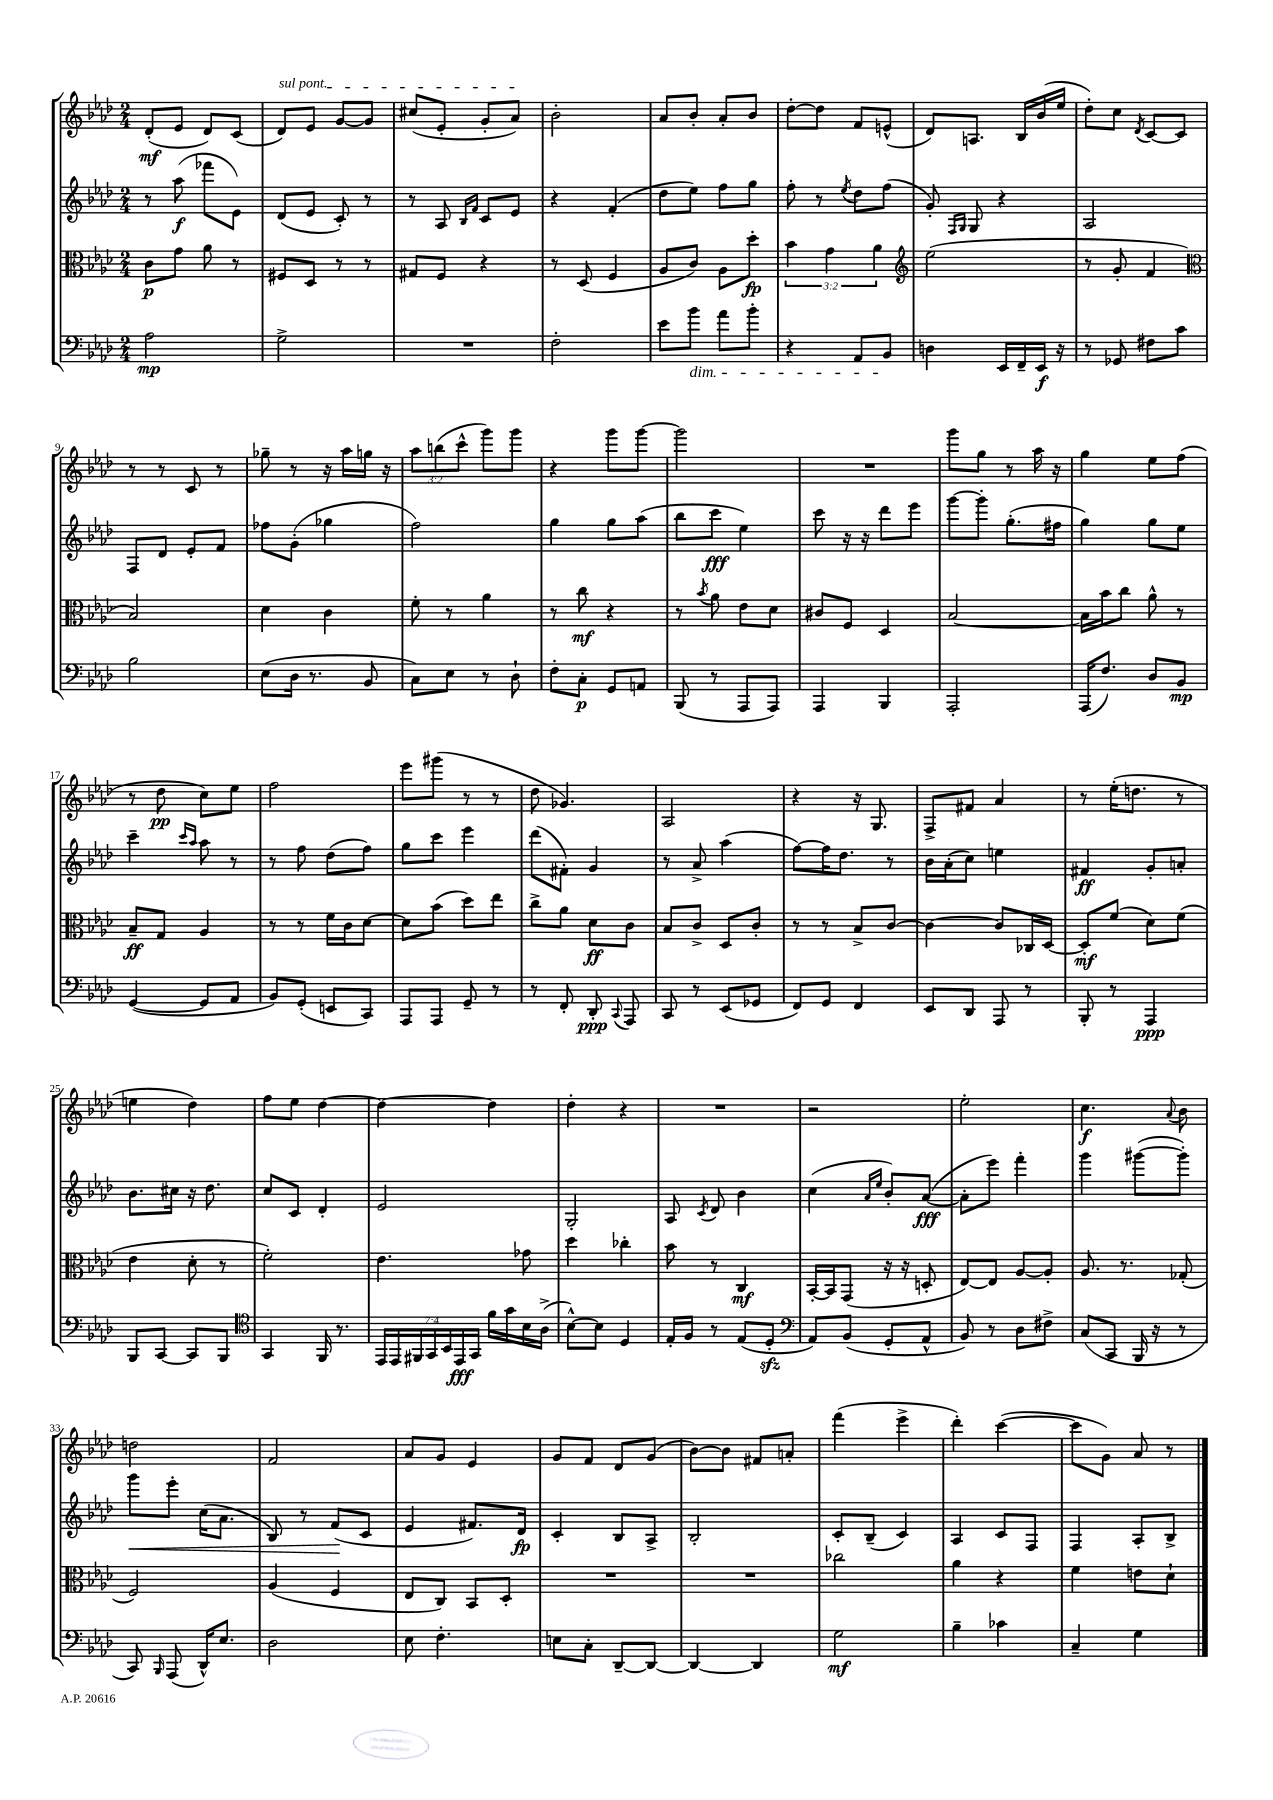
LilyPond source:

<<
\new StaffGroup <<
\new Staff = "s0" {
    \clef treble \key aes \major \numericTimeSignature \time 2/4 \override Staff.TupletNumber.text = #tuplet-number::calc-fraction-text
    \autoBeamOff des'8[-.\mf( ees'8] des'8[) c'8]( |
    \once \override TextSpanner.bound-details.left.text = \markup { \italic "sul pont." } des'8[\startTextSpan) ees'8] g'8[~ g'8] |
    cis''8[( ees'8]-. g'8[-. aes'8]\stopTextSpan) |
    bes'2-. |
    aes'8[ bes'8]-. aes'8[-. bes'8] |
    des''8[~-. des''8] f'8[ e'8]-^( |
    des'8[) a8.] bes16[ bes'16( ees''16] |
    des''8[-.) c''8] \acciaccatura { des'8 } c'8[~ c'8] |
    r8 r8 c'8 r8 |
    ges''8-- r8 r16 aes''16[ g''16] r16 |
    \tuplet 3/2 { aes''8[ b''8( c'''8]-^ } g'''8[) g'''8] |
    r4 g'''8[ g'''8]~ |
    g'''2 |
    R2 |
    g'''8[ g''8] r8 aes''16 r16 |
    g''4 ees''8[ f''8]( |
    r8 des''8\pp c''8[) ees''8] |
    f''2 |
    ees'''8[ gis'''8]( r8 r8 |
    des''8 ges'4.) |
    aes2 |
    r4 r16 g8. |
    f8[-> fis'8] aes'4 |
    r8 ees''16[-.( d''8.] r8 |
    e''4 des''4) |
    f''8[ ees''8] des''4~ |
    des''4~ des''4 |
    des''4-. r4 |
    R2 |
    r2 |
    ees''2-. |
    c''4.\f \appoggiatura { aes'8 } bes'8 |
    d''2 |
    f'2 |
    aes'8[ g'8] ees'4 |
    g'8[ f'8] des'8[ g'8]( |
    bes'8[~) bes'8] fis'8[ a'8]-. |
    f'''4( ees'''4-> |
    des'''4-.) c'''4~( |
    c'''8[ g'8]) aes'8 r8 \bar "|." |
}
\new Staff = "s1" {
    \clef treble \key aes \major \numericTimeSignature \time 2/4
    \autoBeamOff r8 aes''8\f( fes'''8[ ees'8]) |
    des'8[( ees'8] c'8-.) r8 |
    r8 aes8 \grace { bes16[ f'16] } c'8[ ees'8] |
    r4 f'4-.( |
    des''8[ ees''8]) f''8[ g''8] |
    f''8-. r8 \acciaccatura { ees''8 } des''8[ f''8]( |
    g'8-.) \grace { f16[ g16] } g8 r4 |
    aes2 |
    f8[ des'8] ees'8[-. f'8] |
    fes''8[ g'8]-.( ges''4 |
    f''2) |
    g''4 g''8[ aes''8]( |
    bes''8[ c'''8]\fff ees''4) |
    c'''8 r16 r16 des'''8[ ees'''8] |
    g'''8[~ g'''8]-. g''8.[-.( fis''16] |
    g''4) g''8[ ees''8] |
    c'''4-- \grace { c'''16[ aes''16] } aes''8 r8 |
    r8 f''8 des''8[( f''8]) |
    g''8[ c'''8] ees'''4 |
    des'''8[( fis'8]-.) g'4 |
    r8 aes'8-> aes''4( |
    f''8[~) f''16 des''8.] r8 |
    bes'16[ aes'16-.( c''8]) e''4 |
    fis'4\ff g'8[-. a'8]-. |
    bes'8.[ cis''16] r16 des''8. |
    c''8[ c'8] des'4-. |
    ees'2 |
    g2-. |
    aes8 \acciaccatura { c'8 } des'8 bes'4 |
    c''4( \grace { aes'16[ ees''16] } bes'8[-.) aes'8]~\fff( |
    aes'8[-. ees'''8]) f'''4-. |
    g'''4 gis'''8[~( gis'''8]-.) |
    g'''8[\< ees'''8]-. c''16[( aes'8.] |
    bes8) r8 f'8[\!( c'8] |
    ees'4 fis'8.[) des'16]\fp |
    c'4-. bes8[ aes8]-> |
    bes2-. |
    c'8[-. bes8]--( c'4) |
    aes4 c'8[ f8] |
    f4 aes8[-. bes8]-> \bar "|." |
}
\new Staff = "s2" {
    \clef alto \key aes \major \numericTimeSignature \time 2/4 \override Staff.TupletNumber.text = #tuplet-number::calc-fraction-text
    \autoBeamOff c'8[\p g'8] aes'8 r8 |
    fis8[ des8] r8 r8 |
    gis8[ f8] r4 |
    r8 des8( f4 |
    aes8[ c'8]) aes8[ des''8]-.\fp |
    \tuplet 3/2 { bes'4 g'4 aes'4 } |
    \clef treble ees''2( |
    r8 g'8-. f'4 |
    \clef alto bes2) |
    des'4 c'4 |
    f'8-. r8 aes'4 |
    r8 c''8\mf r4 |
    r8 \acciaccatura { bes'8 } aes'8 ees'8[ des'8] |
    cis'8[ f8] des4 |
    bes2~ |
    bes16[ bes'16 c''8] aes'8-^ r8 |
    bes8[--\ff g8] aes4 |
    r8 r8 f'16[ c'16 des'8]~ |
    des'8[ bes'8]( des''8[) ees''8] |
    c''8[-> aes'8] des'8[\ff c'8] |
    bes8[ c'8]-> des8[ c'8]-. |
    r8 r8 bes8[-> c'8]~ |
    c'4~ c'8[ ces16 des16]~ |
    des8[-.\mf f'8]( des'8[) f'8]( |
    ees'4 des'8-. r8 |
    f'2-.) |
    ees'4. ges'8 |
    des''4 ces''4-. |
    bes'8 r8 c4\mf |
    bes,16[~-. bes,16 g,8]( r16 r16 d8-. |
    ees8[~) ees8] aes8[~ aes8]-. |
    aes8. r8. ges8-.( |
    f2) |
    aes4( f4 |
    ees8[ c8]) bes,8[ des8]-. |
    R2 |
    R2 |
    ces''2 |
    aes'4 r4 |
    f'4 e'8[ des'8]-! \bar "|." |
}
\new Staff = "s3" {
    \clef bass \key aes \major \numericTimeSignature \time 2/4 \override Staff.TupletNumber.text = #tuplet-number::calc-fraction-text
    \autoBeamOff aes2\mp |
    g2-> |
    R2 |
    f2-. |
    ees'8[ bes'8]\dim aes'8[ bes'8]-. |
    r4 aes,8[ bes,8]\! |
    d4 ees,16[ f,16-- ees,16]\f r16 |
    r8 ges,8 fis8[ c'8] |
    bes2 |
    ees8[( des16] r8. bes,8 |
    c8[) ees8] r8 des8-! |
    f8[-. c8]-.\p g,8[ a,8] |
    bes,,8( r8 aes,,8[ aes,,8]) |
    aes,,4 bes,,4 |
    aes,,2-. |
    aes,,16[( f8.]) des8[ bes,8]\mp |
    g,4~( g,8[ aes,8] |
    bes,8[) g,8]-.( e,8[ c,8]) |
    aes,,8[ aes,,8] g,8-- r8 |
    r8 f,8-. des,8-.\ppp \appoggiatura { c,8 } aes,,8 |
    c,8 r8 ees,8[( ges,8] |
    f,8[) g,8] f,4 |
    ees,8[ des,8] aes,,8 r8 |
    bes,,8-. r8 aes,,4\ppp |
    bes,,8[ c,8]~ c,8[ bes,,8] |
    \clef tenor g,4 f,16 r8. |
    \tuplet 7/4 { ees,16[ ees,16 fis,16 g,16 bes,16 ees,16\fff g,16] } f'16[ g'16 bes16 aes16]->( |
    bes8[~-^) bes8] des4 |
    ees16[-. f16] r8 ees8[( des8]-.\sfz |
    \clef bass aes,8[) bes,8]( g,8[-. aes,8]-^ |
    bes,8) r8 des8[ fis8]-> |
    c8[( c,8] bes,,16 r16 r8 |
    c,8) \grace { bes,,16 } aes,,8( des,16[-^) ees8.] |
    des2 |
    ees8 f4.-. |
    e8[ c8]-. des,8[~-- des,8]~ |
    des,4~ des,4 |
    g2\mf |
    bes4-- ces'4 |
    c4-- g4 \bar "|." |
}
>>
>>
